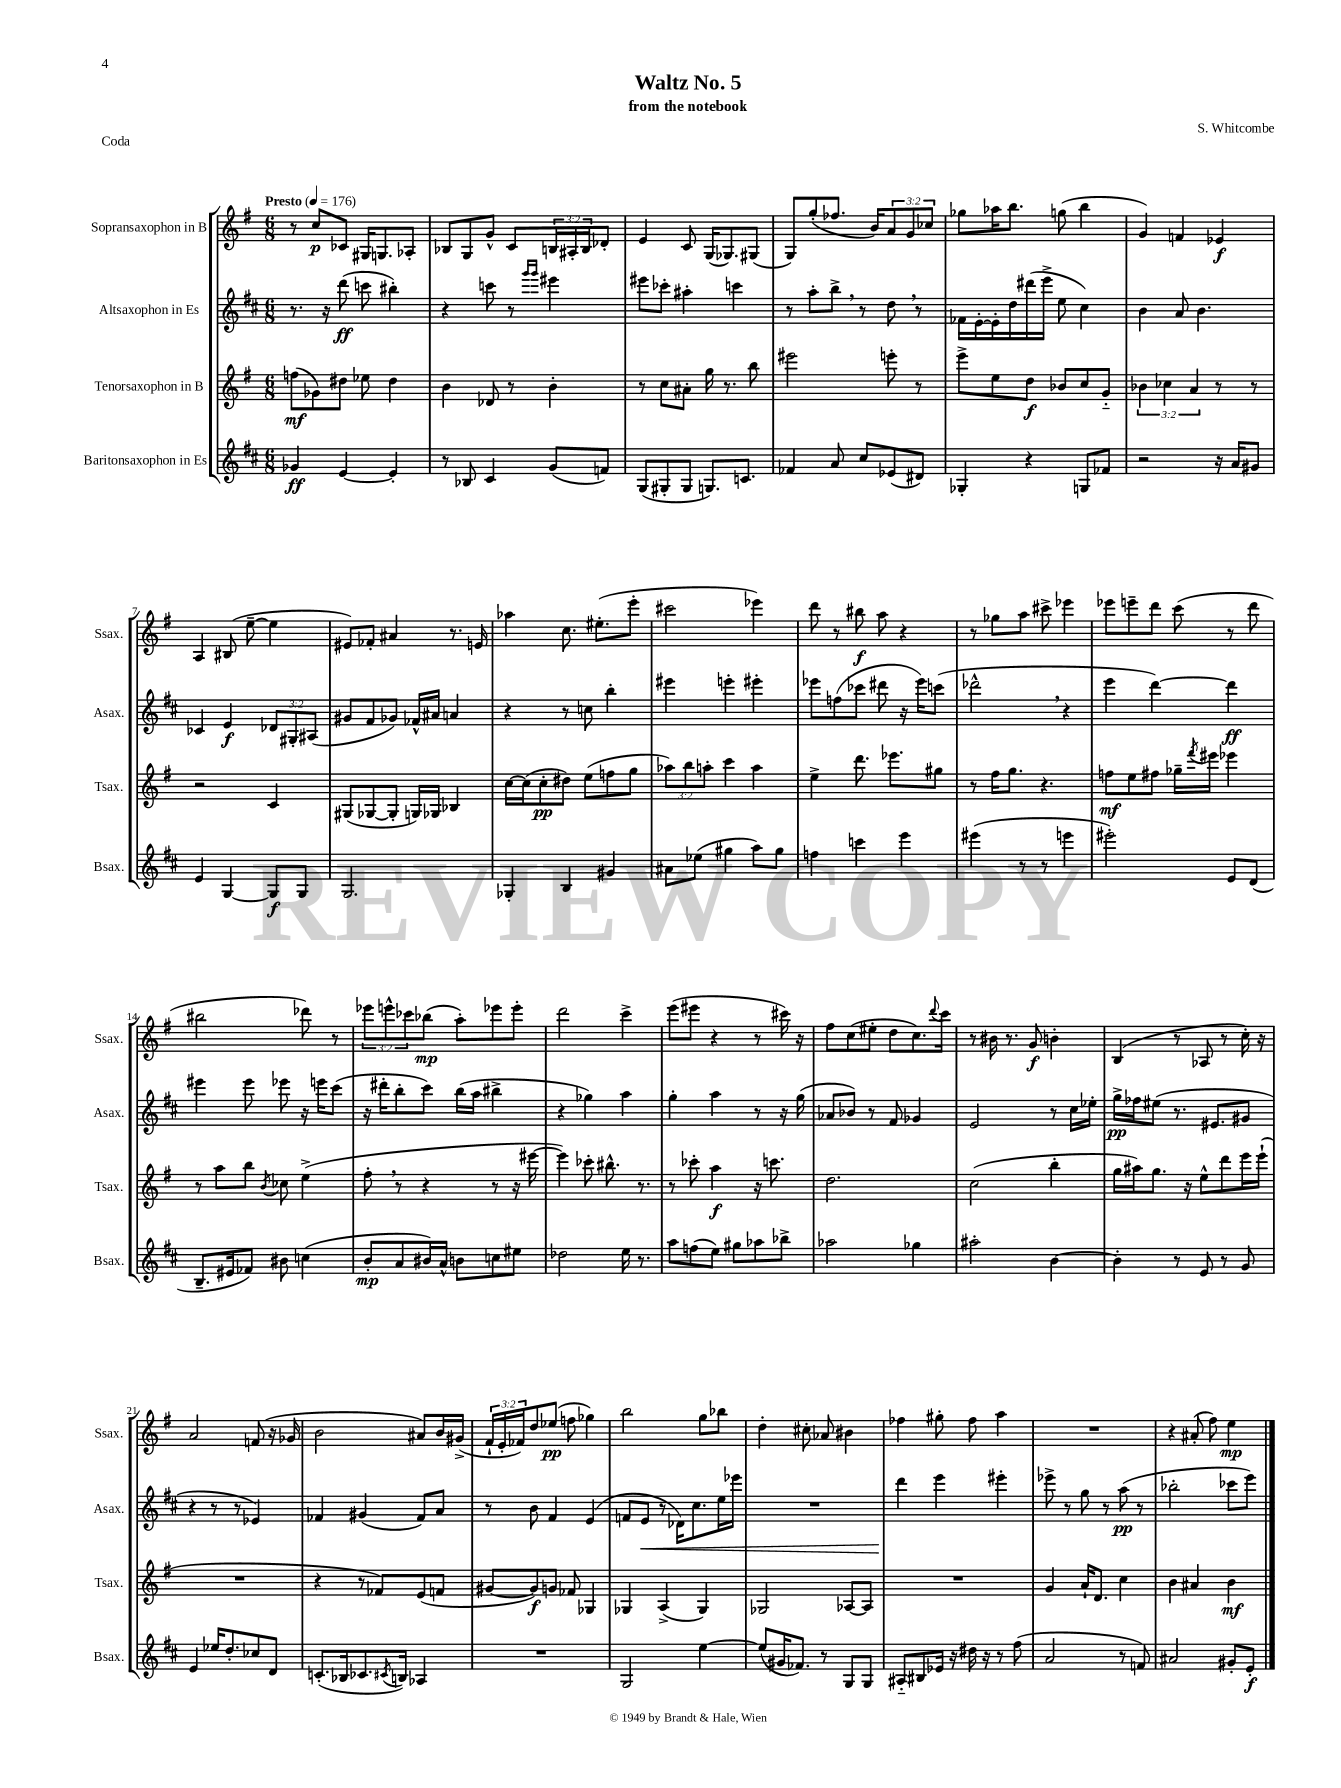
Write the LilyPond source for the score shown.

\header { title = "Waltz No. 5" composer = "S. Whitcombe" subtitle = "from the notebook" piece = "Coda" }
<<
\new StaffGroup <<
\new Staff = "s0" \with { instrumentName = "Sopransaxophon in B" shortInstrumentName = "Ssax." } {
    \clef treble \key g \major \numericTimeSignature \time 6/8 \override Staff.TupletNumber.text = #tuplet-number::calc-fraction-text \tempo "Presto" 4 = 176
    r8 c''8\p ces'8 gis16 g8. aes8-. |
    bes8 g8 g'8-^ c'8 \tuplet 3/2 { b16 ais16-. b16 } des'8-. |
    e'4 c'8 g16( ges8.) gis8( |
    g8) g''8-.( fes''8. b'16) \tuplet 3/2 { a'8 g'8 ces''8 } |
    ges''8 aes''16 b''8. g''8( b''4 |
    g'4) f'4 ees'4\f |
    a4 bis8( e''8~-- e''4 |
    eis'8) fes'8-. ais'4 r8. e'16 |
    aes''4 c''8. eis''8.-.( e'''8-. |
    cis'''2 ees'''4) |
    d'''8 r8 bis''8\f a''8 r4 |
    r8 ges''8 a''8 cis'''8-> ees'''4 |
    ees'''8 e'''8-- d'''8 c'''8( r8 d'''8 |
    bis''2 des'''8) r8 |
    \tuplet 3/2 { ees'''8 e'''8-^ ces'''8 } bes''8\mp( a''8-.) ees'''8 ees'''8-. |
    d'''2 c'''4-> |
    e'''8( eis'''8 r4 r8 cis'''16) r16 |
    fis''8 c''8( eis''8-. d''8 c''8.) \appoggiatura { d'''8 } c'''16 |
    r8 bis'16 r8. g'8\f b'4-. |
    b4( r8 aes8 r8 c''16-.) r16 |
    a'2 f'8( r16 ges'16 |
    b'2 ais'8) b'16 gis'16->( |
    \tuplet 3/2 { fis'16-! e'16-. fes'16) } d''8 ees''8\pp( f''8 ges''4) |
    b''2 g''8 bes''8 |
    d''4-. cis''8-. aes'8 bis'4 |
    fes''4 gis''8-. fes''8 a''4 |
    R2. |
    r4 ais'8-.( fis''8) e''4\mp \bar "|." |
}
\new Staff = "s1" \with { instrumentName = "Altsaxophon in Es" shortInstrumentName = "Asax." } {
    \clef treble \key d \major \numericTimeSignature \time 6/8 \override Staff.TupletNumber.text = #tuplet-number::calc-fraction-text
    r8. r16 d'''8\ff( c'''8 bis''4-.) |
    r4 c'''8 r8 \grace { g'''16 g'''16 } eis'''4 |
    eis'''8 ces'''8-. ais''4-. c'''4 |
    r8 a''8-. b''8-> \breathe r8 d''8 \breathe r8 |
    fes'16 e'16~-. e'16-. d''16 dis'''16( e'''16-> e''8 cis''4) |
    b'4 a'8 b'4. |
    ces'4 e'4\f \tuplet 3/2 { des'8 gis8-. ais8( } |
    gis'8 fis'8 ges'8) fes'16-^ ais'16 a'4 |
    r4 r8 c''8 b''4-. |
    eis'''4 e'''4-. eis'''4-. |
    ees'''8 f''8( ces'''8 dis'''8 r16 ees'''16) c'''8( |
    des'''2-^ \breathe r4 |
    e'''4 d'''4~) d'''4\ff |
    eis'''4 eis'''8 ees'''8 r16 e'''16 cis'''8( |
    r16 dis'''16-. b''8-. cis'''8) b''16( a''16 bis''4-> |
    r4 ges''4) a''4 |
    g''4-. a''4 r8 r16 g''16( |
    aes'8 bes'8) r8 fis'8 ges'4 |
    e'2 r8 cis''16 ees''16-. |
    g''16->\pp fes''16 eis''8( r8. eis'8. gis'8 |
    r4 r8 r8 ees'4) |
    fes'4 gis'4( fes'8) a'8 |
    r8 b'8 fis'4 e'4( |
    f'8 e'8\< r8 des'16) cis''8. e''16 ees'''16 |
    R2. |
    d'''4\! e'''4 eis'''4-. |
    ees'''8-> r8 g''8 r8 a''8\pp( r8 |
    bes''2-. ces'''8 e'''8) \bar "|." |
}
\new Staff = "s2" \with { instrumentName = "Tenorsaxophon in B" shortInstrumentName = "Tsax." } {
    \clef treble \key g \major \numericTimeSignature \time 6/8 \override Staff.TupletNumber.text = #tuplet-number::calc-fraction-text
    f''8\mf( ges'8) dis''8 ees''8 dis''4 |
    b'4 des'8 r8 b'4-. |
    r8 c''8 ais'8-. g''16 r8. b''8 |
    eis'''2 e'''8-. r8 |
    e'''8-> e''8 d''8\f bes'8 c''8 g'8-_ |
    \tuplet 3/2 { bes'4 ces''4 a'4 } r8 r8 |
    r2 c'4 |
    gis8( ges8~ ges8-. g16) ges16 bes4 |
    c''16~ c''16( c''8-.\pp dis''8) e''8( f''8 g''8 |
    \tuplet 3/2 { aes''8) b''8 a''8-. } c'''4 a''4 |
    e''4-> d'''8. ees'''8. gis''8 |
    r8 fis''16 g''8. r4. |
    f''8\mf e''8 fis''8 ges''16-- \acciaccatura { fis'''8 } eis'''16 ees'''4 |
    r8 a''8 b''8 \acciaccatura { b'8 } ces''8 e''4->( |
    fis''8-. \breathe r8 r4 r8 r16 eis'''16~ |
    eis'''4) ces'''8-. bis''8.-^ r8. |
    r8 ces'''8-. a''4\f r16 c'''8. |
    d''2. |
    c''2( b''4-. |
    g''16 ais''16) g''8. r16 e''8-^ d'''8 e'''16 e'''16-!( |
    R2. |
    r4 r8 fes'8) e'8( f'8 |
    gis'8~ gis'8\f) g'8 fes'8 ges4 |
    ges4 a4->( ges4) |
    ges2 aes8~ aes8 |
    R2. |
    g'4 a'16-! d'8. c''4 |
    b'4 ais'4 b'4\mf \bar "|." |
}
\new Staff = "s3" \with { instrumentName = "Baritonsaxophon in Es" shortInstrumentName = "Bsax." } {
    \clef treble \key d \major \numericTimeSignature \time 6/8
    ges'4\ff e'4~ e'4-. |
    r8 bes8 cis'4 g'8( f'8) |
    g8( gis8-. gis8 g8.) c'8. |
    fes'4 a'8 cis''8 ees'8( dis'8) |
    ges4-. r4 g8 fes'8 |
    r2 r16 a'16 gis'8 |
    e'4 g4~ g8\f g8 |
    g2. |
    ges4-. b4 gis'4 |
    ais'8 ees''8( gis''4 a''8) gis''8 |
    f''4 c'''4 e'''4 |
    eis'''4( r8 r8 e'''4 |
    eis'''2-.) e'8 d'8( |
    b8.-- eis'16 fes'8) bis'8 c''4( |
    b'8-.\mp a'8 bis'16) a'16-^ b'8 c''8 eis''8 |
    des''2 e''16 r8. |
    a''8 f''8( e''8) gis''8 aes''8 bes''8-> |
    aes''2 ges''4 |
    ais''2-. b'4~ |
    b'4-. r8 e'8 r8 g'8 |
    e'4 ees''16 d''8.-. ces''8 d'8 |
    c'8.-.( bes16 ces'8. \acciaccatura { cis'8 } b16) aes4 |
    R2. |
    g2 e''4~ |
    e''8( gis'16 fes'8.) r8 g8 g8 |
    ais8-_ bis8 ees'16 r16 dis''16 r16 r8 fis''8( |
    a'2 r8 f'8) |
    ais'2 gis'8-. e'8-.\f \bar "|." |
}
>>
>>
